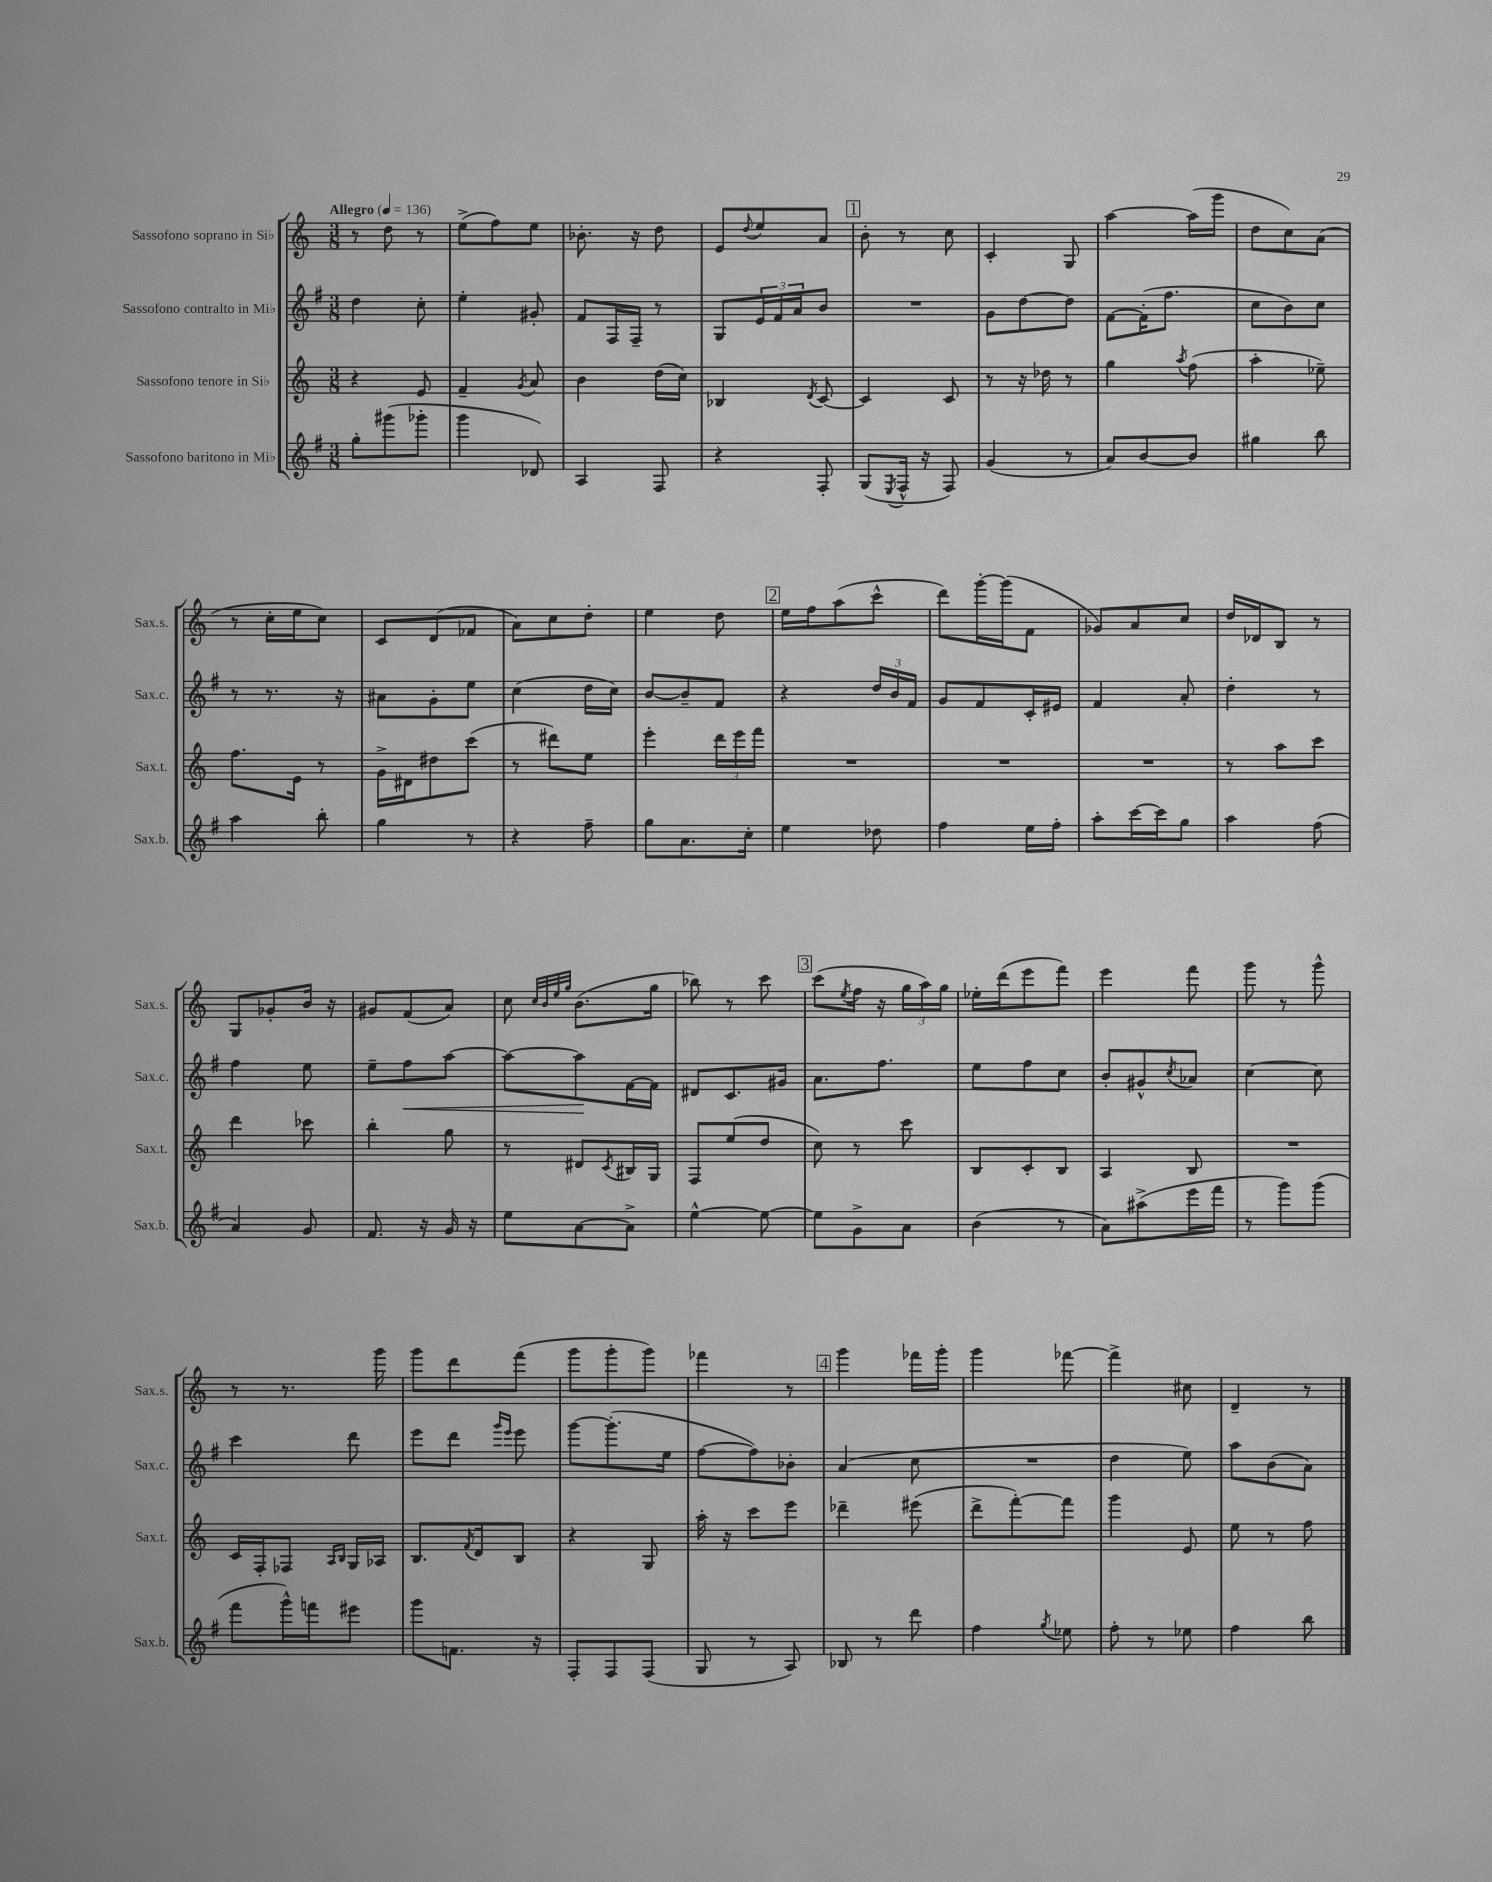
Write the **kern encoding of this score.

**kern	**kern	**kern	**dynam	**kern
*part4	*part3	*part2	*part2	*part1
*staff4	*staff3	*staff2	*staff2	*staff1
*I"Sassofono baritono in Mi♭	*I"Sassofono tenore in Si♭	*I"Sassofono contralto in Mi♭	*	*I"Sassofono soprano in Si♭
*I'Sax.b.	*I'Sax.t.	*I'Sax.c.	*	*I'Sax.s.
*clefG2	*clefG2	*clefG2	*	*clefG2
*k[f#]	*k[]	*k[f#]	*	*k[]
*M3/8	*M3/8	*M3/8	*	*M3/8
*MM136	*MM136	*MM136	*	*MM136
=1	=1	=1	=1	=1
!	!	!	!	!LO:TX:a:B:t=Allegro
8gg'\L	4r	4dd\	.	8r
(8ggg#X\	.	.	.	8dd\
8ggg-X'\J	8e/	8cc'\	.	8r
=2	=2	=2	=2	=2
4ggg\	4f~/	4ee'\	.	(8ee^\L
.	.	.	.	8ff\)
.	8qg/	.	.	.
8d-X/)	8a/	8g#X'/	.	8ee\J
=3	=3	=3	=3	=3
4A/	4b\	8f#/L	.	8.b-X'\
.	.	16F#/L	.	.
.	.	16F#~/JJ	.	16r
8F#/	(16dd\LL	8r	.	8dd\
.	16cc\JJ)	.	.	.
=4	=4	=4	=4	=4
4r	4B-X/	8G/L	.	8e/L
.	.	.	.	8qqdd/
.	.	24e/L	.	8ee/
.	.	24f#/	.	.
.	.	24a/J	.	.
.	8qd/	.	.	.
8F#'/	[8c/	8b/J	.	8a/J
!!LO:REH:place=s1:t=1
=5	=5	=5	=5	=5
(8G/L	4c/]	4.r	.	8b'\
8qE/	.	.	.	.
16F#^^/Jk	.	.	.	8r
16r	.	.	.	.
8F#/)	8c/	.	.	8cc\
=6	=6	=6	=6	=6
(4g/	8r	8g\L	.	4c'/
.	16r	[8dd\	.	.
.	16dd-X\	.	.	.
8r	8r	8dd\J]	.	8G/
=7	=7	=7	=7	=7
8a/L)	4gg\	[8f#\L	.	[4aa\
[8b/	.	(16f#'\K]	.	.
.	.	8.ff#\J	.	.
.	8qaa/	.	.	.
8b/J]	(8ff\	.	.	(16aa\LL]
.	.	.	.	16ggg\JJ
=8	=8	=8	=8	=8
4gg#X\	4aa'\	8cc\L	.	8dd\L
.	.	8b\)	.	8cc\)
8bb\	8ee-X~\)	8cc\J	.	(8a\J
!!LO:LB:g=z
=9	=9	=9	=9	=9
4aa\	8.ff\L	8r	.	8r
.	.	8.r	.	16cc'\LL
.	16e\Jk	.	.	16ee\J
8bb'\	8r	.	.	8cc\J)
.	.	16r	.	.
=10	=10	=10	=10	=10
4gg\	16g^\LL	8a#X\L	.	8c/L
.	16d#X\J	.	.	.
.	8dd#X\	8g'\	.	(8d/
8r	(8ccc\J	8ee\J	.	8f-X/J
=11	=11	=11	=11	=11
4r	8r	(4cc\	.	8a\L)
.	8ddd#X\L)	.	.	8cc\
8ff#~\	8ee\J	16dd\LL	.	8dd'\J
.	.	16cc\JJ)	.	.
=12	=12	=12	=12	=12
8gg\L	4eee'\	[8b/L	.	4ee\
8.a\	.	8b~/]	.	.
.	24ddd\LL	8f#/J	.	8dd\
.	24eee\	.	.	.
16cc'\Jk	.	.	.	.
.	24fff\JJ	.	.	.
!!LO:REH:place=s1:t=2
=13	=13	=13	=13	=13
4ee\	4.r	4r	.	16ee\LL
.	.	.	.	16ff\J
.	.	.	.	(8aa\
8dd-X\	.	24dd/LL	.	8ccc^^\J
.	.	24b/	.	.
.	.	24f#/JJ	.	.
=14	=14	=14	=14	=14
4ff#\	4.r	8g/L	.	8ddd\L)
.	.	8f#/	.	[16ggg'\L
.	.	.	.	(16ggg\J]
16ee\LL	.	16c'/L	.	8f\J
16ff#'\JJ	.	16e#X/JJ	.	.
=15	=15	=15	=15	=15
8aa'\L	4.r	4f#/	.	8g-X/L)
[16ccc\L	.	.	.	8a/
16ccc\J]	.	.	.	.
8gg\J	.	8a'/	.	8cc/J
=16	=16	=16	=16	=16
4aa\	8r	4dd'\	.	16dd/LL
.	.	.	.	16d-X/J
.	8aa\L	.	.	8B/J
(8ff#\	8ccc\J	8r	.	8r
!!LO:LB:g=z
=17	=17	=17	=17	=17
4a/)	4ddd\	4ff#\	.	8G/L
.	.	.	.	8g-X'/
8g/	8ccc-X\	8ee\	.	16b/Jk
.	.	.	.	16r
=18	=18	=18	=18	=18
8.f#/	4bb'\	8ee~\L	.	8g#X/L
!	!	!	!LO:HP:b	!
.	.	8ff#\	<	(8f/
16r	.	.	.	.
16g/	8gg\	[8aa\J	.	8a/J)
16r	.	.	.	.
=19	=19	=19	=19	=19
8ee\L	8r	8aa\L_	.	8cc\
.	.	.	.	32qqcc/LLL
.	.	.	.	32qqb/
.	.	.	.	32qqee/
.	.	.	.	32qqgg/JJJ
[8a\	8d#X/L	8aa\]	.	(8.b\L
.	8qc/	.	.	.
8a^\J]	16B#X/L	[16f#\L	[	.
.	16G/JJ	16f#\JJ]	.	16gg\Jk
=20	=20	=20	=20	=20
[4ee^^\	8F/L	8d#X/L	.	8bb-X\)
.	(8ee/	8.c/	.	8r
8ee\_	8dd/J	.	.	8ccc\
.	.	16g#X/Jk	.	.
!!LO:REH:place=s1:t=3
=21	=21	=21	=21	=21
8ee\L]	8cc\)	8.a\L	.	(8ccc\L
.	.	.	.	8qee/
8g^\	8r	.	.	16ff\Jk
.	.	8.ff#\J	.	16r
8a\J	8ccc\	.	.	24gg\LL
.	.	.	.	24aa\)
.	.	.	.	24gg\JJ
=22	=22	=22	=22	=22
(4b\	8B/L	8ee\L	.	16ee-X'\LL
.	.	.	.	(16ddd\J
.	8c'/	8ff#\	.	8eee\
8r	8B/J	8cc\J	.	8fff\J)
=23	=23	=23	=23	=23
8a\L)	4A/	8b'/L	.	4eee\
(8aa#X^\	.	8g#X^^/	.	.
.	.	8qcc/	.	.
16eee\L	8B/	8a-X/J	.	8fff\
16fff#\JJ	.	.	.	.
=24	=24	=24	=24	=24
8r	4.r	[4cc\	.	8ggg\
8ggg\L)	.	.	.	8r
(8ggg\J	.	8cc\]	.	8ggg^^\
!!LO:LB:g=z
=25	=25	=25	=25	=25
8fff#\L	16c/LL	4ccc\	.	8r
.	16F'/J	.	.	.
16ggg^^\L)	8F-X/J	.	.	8.r
16fffn\J	.	.	.	.
.	16qqA/LL	.	.	.
.	16qqB/JJ	.	.	.
8eee#X\J	16G/LL	8ddd\	.	.
.	16A-X/JJ	.	.	16ggg\
=26	=26	=26	=26	=26
8ggg\L	8.B/L	8eee\L	.	8ggg\L
8.fn\J	.	8ddd\J	.	8ddd\
.	8qf/	.	.	.
.	16d/k	.	.	.
.	.	16qqggg/LL	.	.
.	.	16qqeee/JJ	.	.
.	8B/J	8eee\	.	(8fff\J
16r	.	.	.	.
=27	=27	=27	=27	=27
8F#'/L	4r	[8ggg\L	.	8ggg\L
8F#/	.	(8.ggg'\]	.	8ggg'\
(8F#/J	8G/	.	.	8ggg\J)
.	.	16ee\Jk	.	.
=28	=28	=28	=28	=28
8G/	16aa'\	[8ff#\L	.	4fff-X\
.	16r	.	.	.
8r	8ccc\L	8ff#\])	.	.
8A/)	8eee\J	8b-X'\J	.	8r
!!LO:REH:place=s1:t=4
=29	=29	=29	=29	=29
8B-X/	4ddd-X~\	(4a/	.	4ggg\
8r	.	.	.	.
8ddd\	(8eee#X\	8cc\	.	16fff-X\LL
.	.	.	.	16ggg'\JJ
=30	=30	=30	=30	=30
4ff#\	8ddd^\L	4.r	.	4ggg\
.	[8fff'\)	.	.	.
8qgg/	.	.	.	.
8ee-X\	8fff\J]	.	.	[8fff-X\
=31	=31	=31	=31	=31
8ff#'\	4ggg\	4dd\	.	4fff-^\]
8r	.	.	.	.
8ee-X\	8e/	8ee\)	.	8cc#X\
=32	=32	=32	=32	=32
4ff#\	8ee\	8aa\L	.	4d~/
.	8r	(8b\	.	.
8bb\	8ff\	8a\J)	.	8r
==	==	==	==	==
*-	*-	*-	*-	*-
